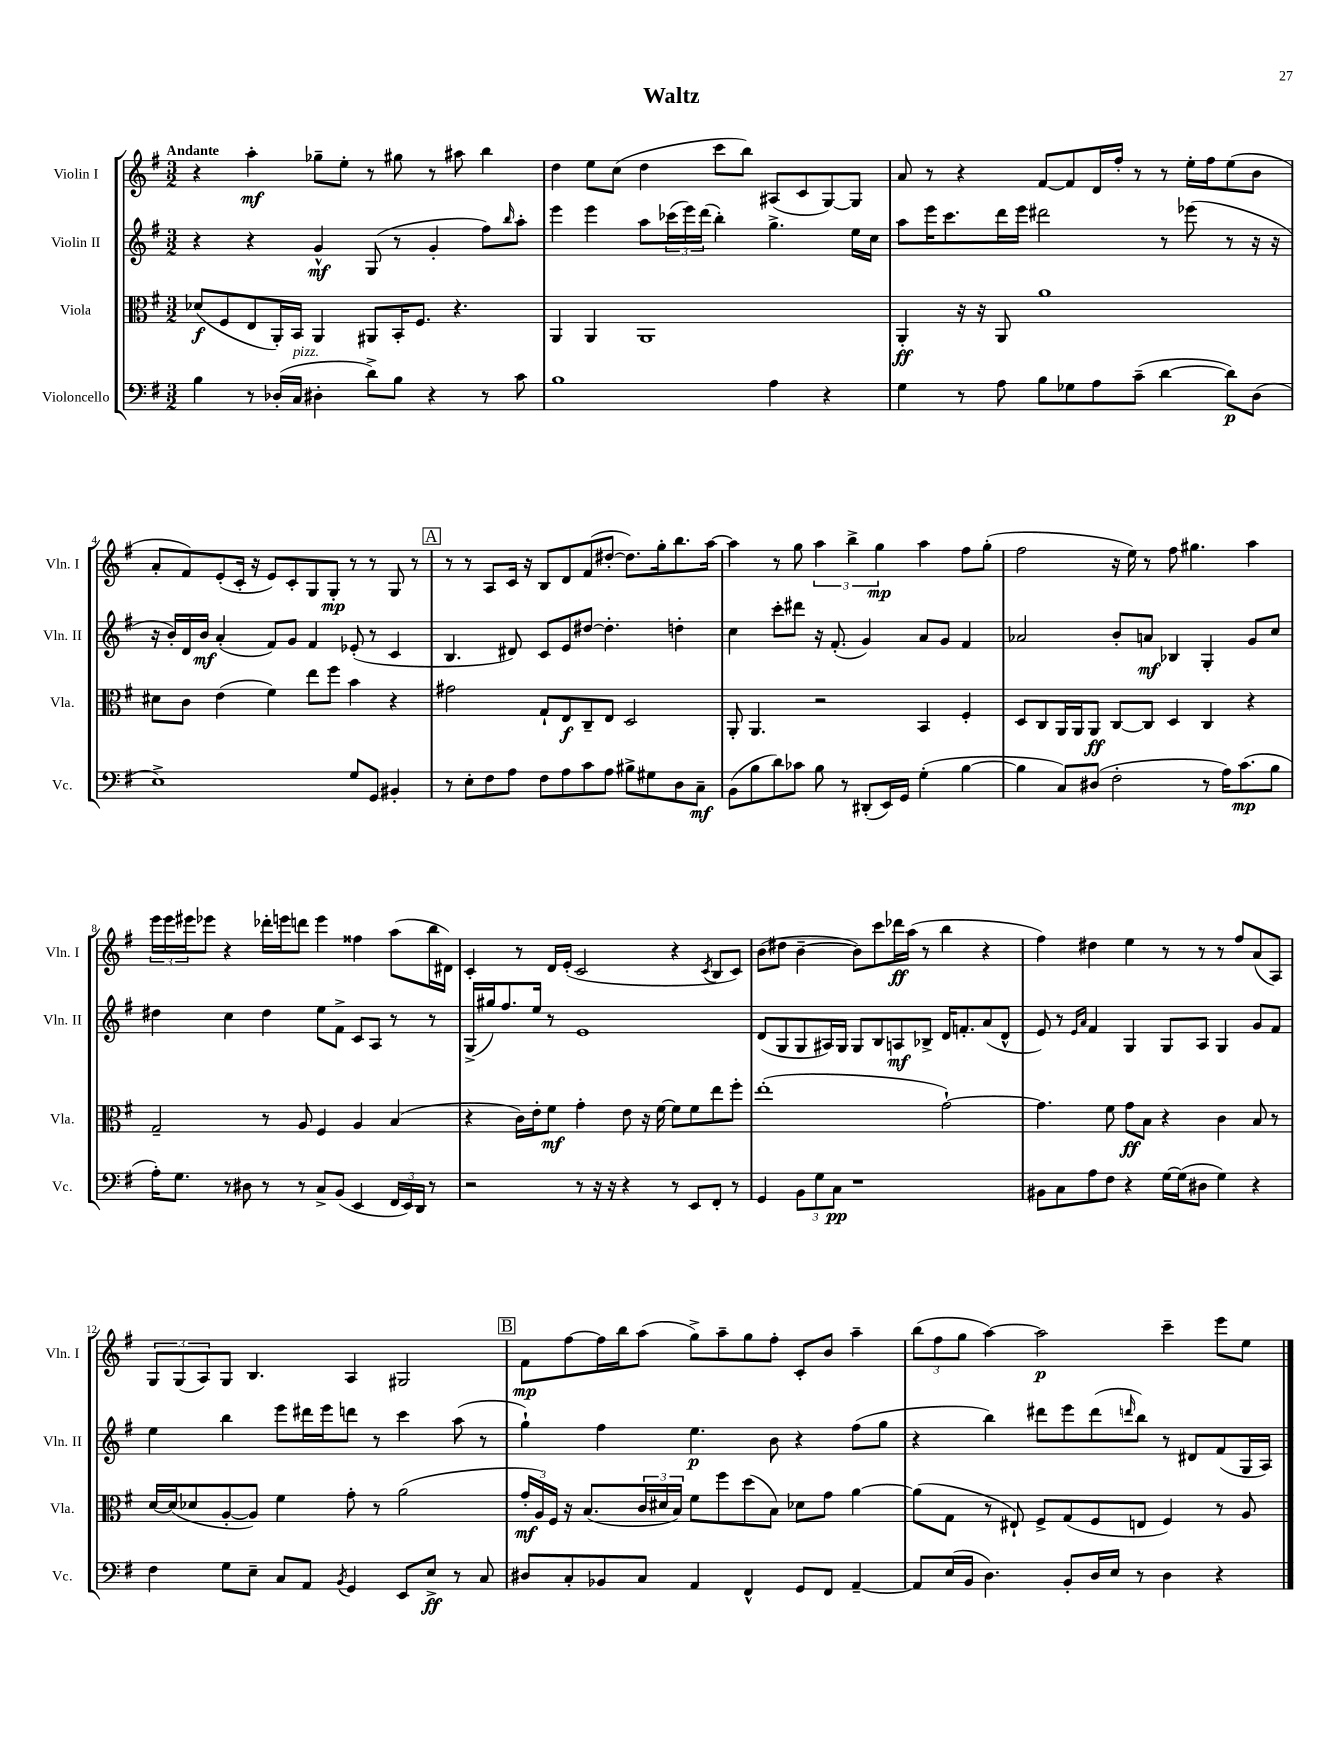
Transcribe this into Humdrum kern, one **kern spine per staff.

**kern	**dynam	**kern	**dynam	**kern	**dynam	**kern	**dynam
*part4	*part4	*part3	*part3	*part2	*part2	*part1	*part1
*staff4	*staff4	*staff3	*staff3	*staff2	*staff2	*staff1	*staff1
*I"Violoncello	*	*I"Viola	*	*I"Violin II	*	*I"Violin I	*
*I'Vc.	*	*I'Vla.	*	*I'Vln. II	*	*I'Vln. I	*
*clefF4	*	*clefC3	*	*clefG2	*	*clefG2	*
*k[f#]	*	*k[f#]	*	*k[f#]	*	*k[f#]	*
*M3/2	*	*M3/2	*	*M3/2	*	*M3/2	*
=1	=1	=1	=1	=1	=1	=1	=1
!	!	!	!	!	!	!LO:TX:a:B:t=Andante	!
4B\	.	(8d-X/L	f	4r	.	4r	.
.	.	8F#/	.	.	.	.	.
8r	.	8E/	.	4r	.	4aa'\	mf
(16D-X'/LL	.	16AA'/L)	.	.	.	.	.
!LO:TX:a:i:t=pizz.	!	!	!	!	!	!	!
16C/JJ	.	16BB/JJ	.	.	.	.	.
4D#X'\	.	4AA/	.	4g^^/	mf	8gg-X~\L	.
.	.	.	.	.	.	8ee'\J	.
8d^\L)	.	8AA#X/L	.	(8G/	.	8r	.
8B\J	.	16BB'/K	.	8r	.	8gg#X\	.
.	.	8.F#/J	.	.	.	.	.
4r	.	.	.	4g'/	.	8r	.
.	.	4.r	.	.	.	8aa#X\	.
8r	.	.	.	8ff#\L)	.	4bb\	.
.	.	.	.	16qqbb/	.	.	.
8c\	.	.	.	8aa'\J	.	.	.
=2	=2	=2	=2	=2	=2	=2	=2
1B	.	4AA/	.	4eee\	.	4dd\	.
.	.	4AA/	.	4eee\	.	8ee\L	.
.	.	.	.	.	.	(8cc\J	.
.	.	1AA	.	8aa\L	.	4dd\	.
.	.	.	.	(24ccc-X\L	.	.	.
.	.	.	.	24eee\)	.	.	.
.	.	.	.	(24ddd\JJ	.	.	.
.	.	.	.	4bb'\)	.	8ccc\L	.
.	.	.	.	.	.	8bb\J)	.
4A\	.	.	.	4.gg^\	.	(8A#X/L	.
.	.	.	.	.	.	8c/	.
4r	.	.	.	.	.	[8G/)	.
.	.	.	.	16ee\LL	.	8G/J]	.
.	.	.	.	16cc\JJ	.	.	.
=3	=3	=3	=3	=3	=3	=3	=3
4G\	.	4AA'/	ff	8aa\L	.	8a/	.
.	.	.	.	16eee\K	.	8r	.
.	.	.	.	8.ccc\	.	.	.
8r	.	16r	.	.	.	4r	.
.	.	16r	.	.	.	.	.
8A\	.	8AA/	.	16ddd\L	.	.	.
.	.	.	.	16eee\JJ	.	.	.
8B\L	.	1a	.	2ddd#X\	.	[8f#/L	.
8G-X\	.	.	.	.	.	8f#/]	.
8A\	.	.	.	.	.	16d/L	.
.	.	.	.	.	.	16ff#'/JJ	.
(8c~\J	.	.	.	.	.	8r	.
[4d\	.	.	.	8r	.	8r	.
.	.	.	.	(8eee-X\	.	16ee'\LL	.
.	.	.	.	.	.	16ff#\J	.
8d\L])	p	.	.	8r	.	(8ee\	.
(8D\J	.	.	.	16r	.	8b\J	.
.	.	.	.	16r	.	.	.
!!LO:LB:g=z
=4	=4	=4	=4	=4	=4	=4	=4
1E^)	.	8d#X\L	.	16r	.	8a'/L	.
.	.	.	.	16b'/LL)	.	.	.
.	.	8c\J	.	16d/	.	8f#/)	.
.	.	.	.	16b/JJ	mf	.	.
.	.	(4e\	.	(4a'/	.	(8e'/	.
.	.	.	.	.	.	16c'/Jk	.
.	.	.	.	.	.	16r	.
.	.	4f#\)	.	8f#/L)	.	8e/L)	.
.	.	.	.	8g/J	.	8c'/	.
.	.	8ee\L	.	4f#/	.	8G/	.
.	.	8ff#\J	.	.	.	8G'/J	mp
8G/L	.	4b\	.	(8e-X'/	.	8r	.
8GG/J	.	.	.	8r	.	8r	.
4BB#X'/	.	4r	.	4c/	.	8G/	.
.	.	.	.	.	.	8r	.
!!LO:REH:place=s1:t=A
=5	=5	=5	=5	=5	=5	=5	=5
8r	.	2g#X\	.	4.B/	.	8r	.
8E'\L	.	.	.	.	.	8r	.
8F#\	.	.	.	.	.	8A/L	.
8A\J	.	.	.	8d#X/)	.	16c/Jk	.
.	.	.	.	.	.	16r	.
8F#\L	.	8G`/L	.	8c/L	.	8B/L	.
8A\	.	8E/	f	8e/	.	8d/	.
8c\	.	8C~/	.	[8dd#X/J	.	(8f#/	.
8A\J	.	8E/J	.	4.dd#'\]	.	[8dd#X'/J	.
8B#X^\L	.	2D/	.	.	.	8.dd#\L])	.
8G#X\	.	.	.	.	.	.	.
.	.	.	.	.	.	16gg'\k	.
8D\	.	.	.	4ddn'\	.	8.bb\	.
8C~\J	mf	.	.	.	.	.	.
.	.	.	.	.	.	[16aa\Jk	.
=6	=6	=6	=6	=6	=6	=6	=6
(8BB\L	.	8AA'/	.	4cc\	.	4aa\]	.
8B\	.	4.AA/	.	.	.	.	.
8d\)	.	.	.	8ccc'\L	.	8r	.
8c-X\J	.	.	.	8ddd#X\J	.	8gg\	.
8B\	.	2r	.	16r	.	6aa\	.
.	.	.	.	(8.f#'/	.	.	.
8r	.	.	.	.	.	.	.
.	.	.	.	.	.	6bb^\	.
(8DD#X'/L	.	.	.	4g/)	.	.	.
.	.	.	.	.	.	6gg\	mp
16EE/L)	.	.	.	.	.	.	.
16GG/JJ	.	.	.	.	.	.	.
(4G'\	.	4BB/	.	8a/L	.	4aa\	.
.	.	.	.	8g/J	.	.	.
[4B\	.	4F#'/	.	4f#/	.	8ff#\L	.
.	.	.	.	.	.	(8gg'\J	.
=7	=7	=7	=7	=7	=7	=7	=7
4B\]	.	8D/L	.	2a-X/	.	2ff#\	.
.	.	8C/	.	.	.	.	.
8C/L)	.	16AA/L	.	.	.	.	.
.	.	16AA/J	.	.	.	.	.
(8D#X/J	.	8AA/J	ff	.	.	.	.
2F#'\	.	[8C/L	.	8b'/L	.	16r	.
.	.	.	.	.	.	16ee\)	.
.	.	8C/J]	.	8an/J	mf	8r	.
.	.	4D/	.	4B-X/	.	8ff#\	.
.	.	.	.	.	.	4.gg#X\	.
8r	.	4C/	.	4G'/	.	.	.
16A\KL)	.	.	.	.	.	.	.
(8.c\	mp	.	.	.	.	.	.
.	.	4r	.	8g/L	.	4aa\	.
8B\J	.	.	.	8cc/J	.	.	.
!!LO:LB:g=z
=8	=8	=8	=8	=8	=8	=8	=8
16A'\KL)	.	2G~/	.	4dd#X\	.	24eee\LL	.
.	.	.	.	.	.	24eee\	.
8.G\J	.	.	.	.	.	.	.
.	.	.	.	.	.	24eee#X\J	.
.	.	.	.	.	.	8eee-X\J	.
8r	.	.	.	4cc\	.	4r	.
8D#X\	.	.	.	.	.	.	.
8r	.	8r	.	4dd#\	.	16ddd-X'\LL	.
.	.	.	.	.	.	16eeen\J	.
8r	.	8A/	.	.	.	8dddn\J	.
8C^/L	.	4F#/	.	8ee\L	.	4eee\	.
(8BB/J	.	.	.	8f#^\J	.	.	.
4EE/	.	4A/	.	8c/L	.	4ff##X\	.
.	.	.	.	8A/J	.	.	.
24FF#/LL	.	(4B/	.	8r	.	(8aa\L	.
24EE/)	.	.	.	.	.	.	.
24DD/JJ	.	.	.	.	.	.	.
8r	.	.	.	8r	.	16bb\L	.
.	.	.	.	.	.	16d#X\JJ)	.
=9	=9	=9	=9	=9	=9	=9	=9
2r	.	4r	.	(16G^/LL	.	4c'/	.
.	.	.	.	16gg#X/J)	.	.	.
.	.	.	.	8.ff#/	.	.	.
.	.	16c\LL)	.	.	.	8r	.
.	.	16e'\J	.	16ee/Jk	.	.	.
.	.	8f#\J	mf	8r	.	16d/LL	.
.	.	.	.	.	.	(16e'/JJ	.
8r	.	4g'\	.	1e	.	2c/	.
16r	.	.	.	.	.	.	.
16r	.	.	.	.	.	.	.
4r	.	8e\	.	.	.	.	.
.	.	16r	.	.	.	.	.
.	.	[16f#\	.	.	.	.	.
8r	.	8f#\L]	.	.	.	4r	.
8EE/L	.	8f#\	.	.	.	.	.
.	.	.	.	.	.	8qc/	.
8FF#'/J	.	8ee\	.	.	.	8B/L	.
8r	.	8ff#'\J	.	.	.	8c/J)	.
=10	=10	=10	=10	=10	=10	=10	=10
4GG/	.	(1ee'	.	(8d/L	.	(8b\L	.
.	.	.	.	8G/	.	8dd#X\J	.
12BB\L	.	.	.	8G/	.	[4b~\	.
12G\	.	.	.	.	.	.	.
.	.	.	.	16A#X/L)	.	.	.
12C\J	pp	.	.	.	.	.	.
.	.	.	.	16G/JJ	.	.	.
1r	.	.	.	8G/L	.	8b\L])	.
.	.	.	.	8B/	.	8ccc\	.
.	.	.	.	8An/	mf	16ddd-X\L	ff
.	.	.	.	.	.	(16aa\JJ	.
.	.	.	.	8B-X^/J	.	8r	.
.	.	[2g`\)	.	16d/KL	.	4bb\	.
.	.	.	.	8.fn'/	.	.	.
.	.	.	.	(8a/	.	4r	.
.	.	.	.	8d^^/J	.	.	.
=11	=11	=11	=11	=11	=11	=11	=11
8BB#X\L	.	4.g\]	.	8e/)	.	4ff#\)	.
8C\	.	.	.	8r	.	.	.
.	.	.	.	16qqe/LL	.	.	.
.	.	.	.	16qqa/JJ	.	.	.
8A\	.	.	.	4f#/	.	4dd#X\	.
8F#\J	.	8f#\	.	.	.	.	.
4r	.	8g\L	ff	4G/	.	4ee\	.
.	.	8B\J	.	.	.	.	.
[16G\LL	.	4r	.	8G/L	.	8r	.
(16G\J]	.	.	.	.	.	.	.
8D#X\J	.	.	.	8A/J	.	8r	.
4G\)	.	4c\	.	4G/	.	8r	.
.	.	.	.	.	.	8ff#/L	.
4r	.	8B/	.	8g/L	.	(8a/	.
.	.	8r	.	8f#/J	.	8A/J)	.
!!LO:LB:g=z
=12	=12	=12	=12	=12	=12	=12	=12
4F#\	.	[16d/LL	.	4ee\	.	12G/L	.
.	.	(16d/J]	.	.	.	.	.
.	.	.	.	.	.	(12G/	.
.	.	8d-X/	.	.	.	.	.
.	.	.	.	.	.	12A/)	.
8G\L	.	[8A'/	.	4bb\	.	8G/J	.
8E~\J	.	8A/J])	.	.	.	4.B/	.
8C/L	.	4f#\	.	8eee\L	.	.	.
8AA/J	.	.	.	16ddd#X\L	.	.	.
.	.	.	.	16eee\J	.	.	.
8qBB/	.	.	.	.	.	.	.
4GG/	.	8g'\	.	8dddn\J	.	4A/	.
.	.	8r	.	8r	.	.	.
8EE/L	.	(2a\	.	4ccc\	.	2G#X/	.
8E^/J	ff	.	.	.	.	.	.
8r	.	.	.	(8aa\	.	.	.
8C/	.	.	.	8r	.	.	.
!!LO:REH:place=s1:t=B
=13	=13	=13	=13	=13	=13	=13	=13
8D#X/L	.	24g'/LL	mf	4gg`\)	.	8f#\L	mp
.	.	24A/)	.	.	.	.	.
.	.	24F#/JJ	.	.	.	.	.
8C'/	.	16r	.	.	.	[8ff#\	.
.	.	(8.B/L	.	.	.	.	.
8BB-X/	.	.	.	4ff#\	.	16ff#\L]	.
.	.	.	.	.	.	16bb\J	.
8C/J	.	24c/L	.	.	.	(8aa\J	.
.	.	24d#X/	.	.	.	.	.
.	.	24B/JJ)	.	.	.	.	.
4AA/	.	8f#\L	.	4.ee\	p	8gg^\L)	.
.	.	8ff#\	.	.	.	8aa~\	.
4FF#^^/	.	(8dd\	.	.	.	8gg\	.
.	.	8B\J)	.	8b\	.	8ff#'\J	.
8GG/L	.	8d-X\L	.	4r	.	8c'/L	.
8FF#/J	.	8g\J	.	.	.	8b/J	.
[4AA~/	.	[4a\	.	(8ff#\L	.	4aa~\	.
.	.	.	.	8gg\J	.	.	.
=14	=14	=14	=14	=14	=14	=14	=14
8AA/L]	.	(8a\L]	.	4r	.	(12bb\L	.
.	.	.	.	.	.	12ff#\	.
(16E/L	.	8G\J	.	.	.	.	.
.	.	.	.	.	.	12gg\J	.
16BB/JJ	.	.	.	.	.	.	.
4.D\)	.	8r	.	4bb\)	.	[4aa\)	.
.	.	8E#X`/)	.	.	.	.	.
.	.	8F#^/L	.	8ddd#X\L	.	2aa\]	p
8BB'/L	.	(8G/	.	8eee\	.	.	.
16D/L	.	8F#/	.	(8ddd#\	.	.	.
16E/JJ	.	.	.	.	.	.	.
.	.	.	.	16qqdddn/	.	.	.
8r	.	8En/J	.	8bb\J)	.	.	.
4D\	.	4F#/)	.	8r	.	4ccc~\	.
.	.	.	.	8d#X/L	.	.	.
4r	.	8r	.	(8f#/	.	8eee\L	.
.	.	8A/	.	16G/L	.	8ee\J	.
.	.	.	.	16A/JJ)	.	.	.
==	==	==	==	==	==	==	==
*-	*-	*-	*-	*-	*-	*-	*-
